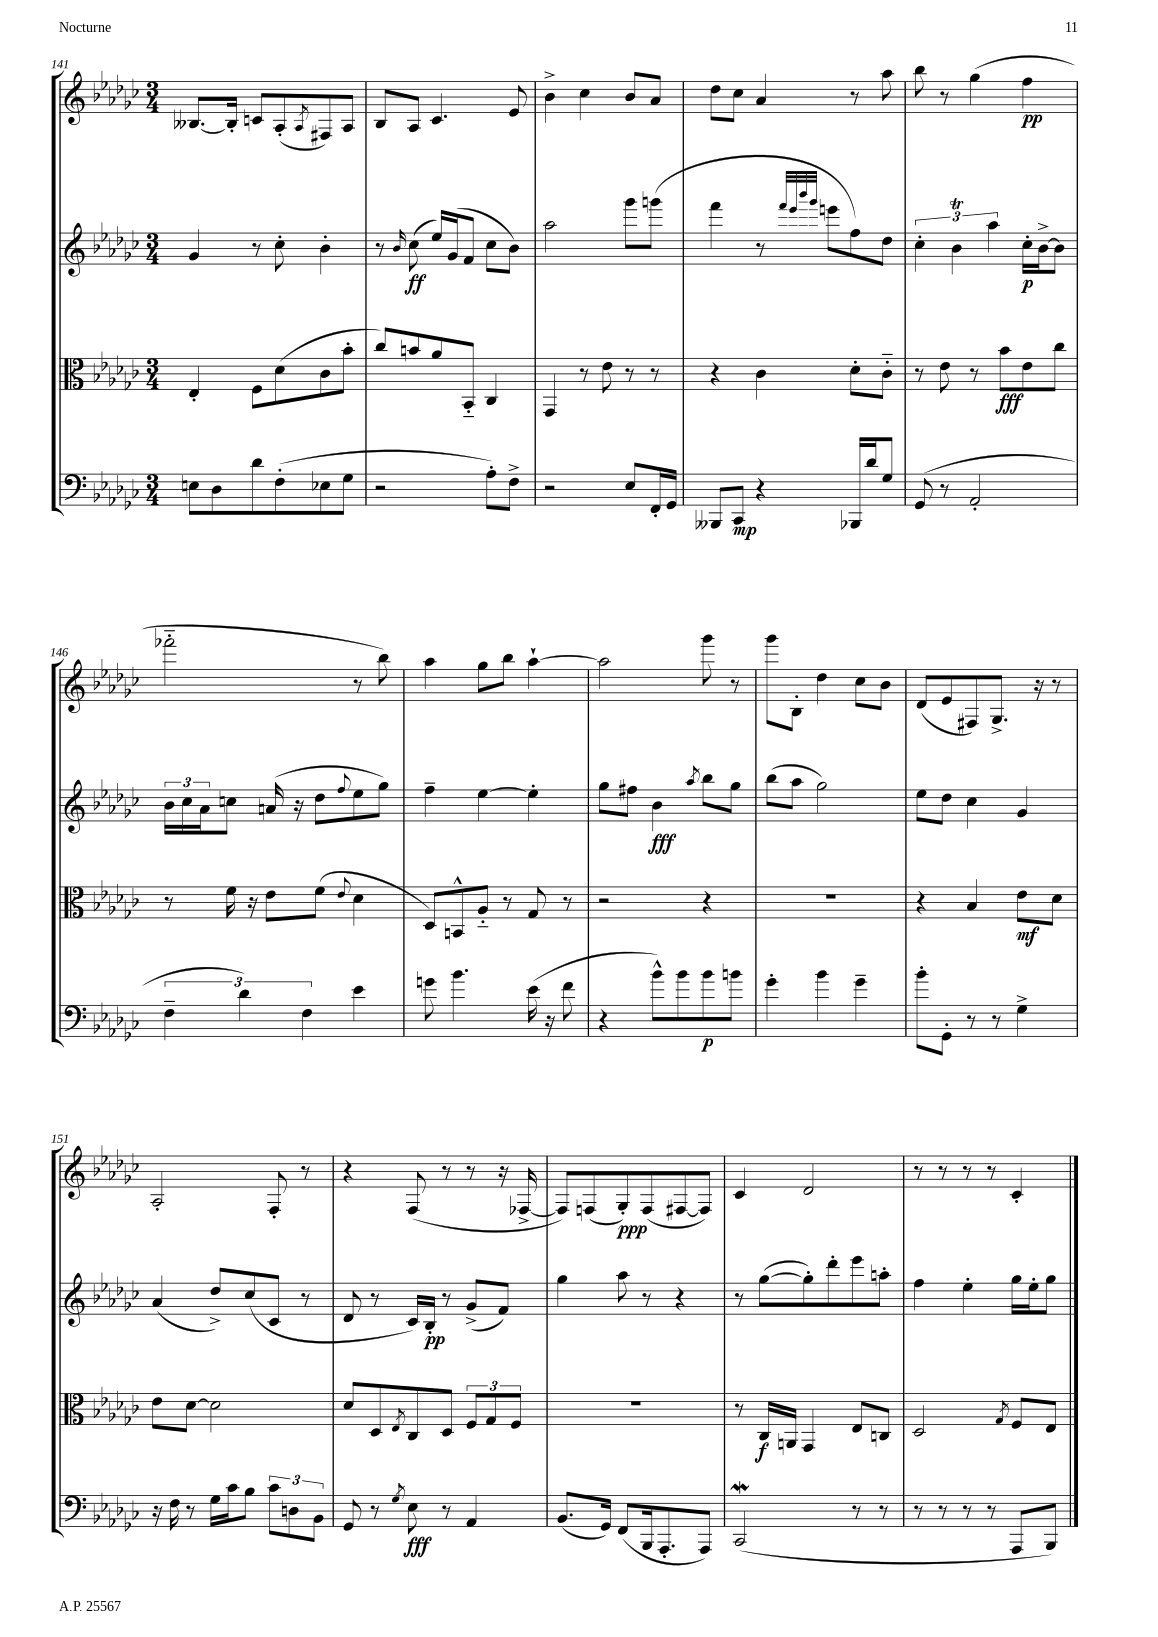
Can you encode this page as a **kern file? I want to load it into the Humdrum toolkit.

**kern	**dynam	**kern	**dynam	**kern	**dynam	**kern	**dynam
*part4	*part4	*part3	*part3	*part2	*part2	*part1	*part1
*staff4	*staff4	*staff3	*staff3	*staff2	*staff2	*staff1	*staff1
*clefF4	*	*clefC3	*	*clefG2	*	*clefG2	*
*k[b-e-a-d-g-c-]	*	*k[b-e-a-d-g-c-]	*	*k[b-e-a-d-g-c-]	*	*k[b-e-a-d-g-c-]	*
*M3/4	*	*M3/4	*	*M3/4	*	*M3/4	*
=141	=141	=141	=141	=141	=141	=141	=141
8En\L	.	4E-'/	.	4g-/	.	[8.B--X/L	.
8D-\	.	.	.	.	.	.	.
.	.	.	.	.	.	16B--'/Jk]	.
8d-\	.	8F\L	.	8r	.	8cn/L	.
(8F'\	.	(8d-\	.	8cc-'\	.	(8A-'/	.
.	.	.	.	.	.	8qA-/	.
8E-X\	.	8c-\	.	4b-'\	.	8F#X/)	.
8G-\J	.	8b-'\J	.	.	.	8A-/J	.
=142	=142	=142	=142	=142	=142	=142	=142
2r	.	8cc-/L)	.	8r	.	8B-/L	.
.	.	.	.	16qqb-/	.	.	.
.	.	8bn/	.	(8cc-\	ff	8A-/J	.
.	.	8a-/	.	16ee-/LL)	.	4.c-/	.
.	.	.	.	(16g-/J	.	.	.
.	.	8BB-/J	.	8f/J	.	.	.
8A-'\L)	.	4C-/	.	8cc-\L	.	.	.
8F^\J	.	.	.	8b-\J)	.	8e-/	.
=143	=143	=143	=143	=143	=143	=143	=143
2r	.	4GG-/	.	2aa-\	.	4b-^\	.
.	.	8r	.	.	.	4cc-\	.
.	.	8e-\	.	.	.	.	.
8E-/L	.	8r	.	8ggg-\L	.	8b-/L	.
16FF'/L	.	8r	.	(8gggn\J	.	8a-/J	.
16GG-/JJ	.	.	.	.	.	.	.
=144	=144	=144	=144	=144	=144	=144	=144
8BBB--X/L	.	4r	.	4fff\	.	8dd-\L	.
8CC-/J	mp	.	.	.	.	8cc-\J	.
4r	.	4c-\	.	8r	.	4a-/	.
.	.	.	.	32qqfff/LLL	.	.	.
.	.	.	.	32qqeee-/	.	.	.
.	.	.	.	32qqbbb-/	.	.	.
.	.	.	.	32qqggg-/JJJ	.	.	.
.	.	.	.	8eeen\L	.	.	.
16BBB-X/LL	.	8d-'\L	.	8ff\)	.	8r	.
16d-/J	.	.	.	.	.	.	.
8G-/J	.	8c-\J	.	8dd-\J	.	8aa-\	.
=145	=145	=145	=145	=145	=145	=145	=145
(8GG-/	.	8r	.	6cc-'\	.	8bb-\	.
8r	.	8e-\	.	.	.	8r	.
.	.	.	.	6b-t\	.	.	.
2AA-'/	.	8r	.	.	.	(4gg-\	.
.	.	.	.	6aa-\	.	.	.
.	.	8b-\L	fff	.	.	.	.
.	.	8e-\	.	16cc-'\LL	p	4ff\	pp
.	.	.	.	[16b-^\J	.	.	.
.	.	8cc-\J	.	8b-\J]	.	.	.
!!LO:LB:g=z
=146	=146	=146	=146	=146	=146	=146	=146
6F~\	.	8r	.	24b-\LL	.	2fff-X\	.
.	.	.	.	24cc-\	.	.	.
.	.	.	.	24a-\J	.	.	.
.	.	16f\	.	8ccn\J	.	.	.
6d-\)	.	.	.	.	.	.	.
.	.	16r	.	.	.	.	.
.	.	8e-\L	.	(16an/	.	.	.
.	.	.	.	16r	.	.	.
6F\	.	.	.	.	.	.	.
.	.	(8f\J	.	8dd-\L	.	.	.
.	.	8qqe-/	.	8qqff/	.	.	.
4e-\	.	4d-\	.	8ee-\	.	8r	.
.	.	.	.	8gg-\J)	.	8bb-\)	.
=147	=147	=147	=147	=147	=147	=147	=147
8gn\	.	8D-/L)	.	4ff~\	.	4aa-\	.
4.b-\	.	8BBn^^/	.	.	.	.	.
.	.	8A-/J	.	[4ee-\	.	8gg-\L	.
.	.	8r	.	.	.	8bb-\J	.
(16e-\	.	8G-/	.	4ee-'\]	.	[4aa-`\	.
16r	.	.	.	.	.	.	.
8f\	.	8r	.	.	.	.	.
=148	=148	=148	=148	=148	=148	=148	=148
4r	.	2r	.	8gg-\L	.	2aa-\]	.
.	.	.	.	8ff#X\J	.	.	.
8b-^^\L)	.	.	.	4b-\	fff	.	.
8b-\	.	.	.	.	.	.	.
.	.	.	.	8qaa-/	.	.	.
8b-\	p	4r	.	8bb-\L	.	8ggg-\	.
8bn\J	.	.	.	8gg-\J	.	8r	.
=149	=149	=149	=149	=149	=149	=149	=149
4g-'\	.	2.r	.	(8bb-\L	.	8ggg-\L	.
.	.	.	.	8aa-\J	.	8B-'\J	.
4b-\	.	.	.	2gg-\)	.	4dd-\	.
4g-~\	.	.	.	.	.	8cc-\L	.
.	.	.	.	.	.	8b-\J	.
=150	=150	=150	=150	=150	=150	=150	=150
8b-'\L	.	4r	.	8ee-\L	.	(8d-/L	.
8GG-'\J	.	.	.	8dd-\J	.	8e-/	.
8r	.	4B-/	.	4cc-\	.	8F#X/)	.
8r	.	.	.	.	.	8.G-^/J	.
4G-^\	.	8e-\L	mf	4g-/	.	.	.
.	.	.	.	.	.	16r	.
.	.	8d-\J	.	.	.	8r	.
!!LO:LB:g=z
=151	=151	=151	=151	=151	=151	=151	=151
16r	.	8e-\L	.	(4a-/	.	2A-'/	.
16F\	.	.	.	.	.	.	.
8r	.	[8d-\J	.	.	.	.	.
16G-\LL	.	2d-\]	.	8dd-^/L)	.	.	.
16c-\J	.	.	.	.	.	.	.
8B-\J	.	.	.	(8cc-/	.	.	.
12c-\L	.	.	.	8c-/J	.	8F'/	.
12Dn\	.	.	.	.	.	.	.
.	.	.	.	8r	.	8r	.
12BB-\J	.	.	.	.	.	.	.
=152	=152	=152	=152	=152	=152	=152	=152
8GG-/	.	8d-/L	.	8d-/	.	4r	.
8r	.	8D-/	.	8r	.	.	.
8qG-/	.	8qE-/	.	.	.	.	.
8E-\	fff	8C-/	.	16c-/LL)	.	(8F/	.
.	.	.	.	16B-'/JJ	pp	.	.
8r	.	8D-/J	.	8r	.	8r	.
4AA-/	.	12F/L	.	(8g-^/L	.	8r	.
.	.	12G-/	.	.	.	.	.
.	.	.	.	8f/J)	.	16r	.
.	.	12F/J	.	.	.	.	.
.	.	.	.	.	.	[16F-X^/	.
=153	=153	=153	=153	=153	=153	=153	=153
(8.BB-/L	.	2.r	.	4gg-\	.	8F-/L])	.
.	.	.	.	.	.	(8Fn/	.
16GG-/Jk)	.	.	.	.	.	.	.
(8FF/L	.	.	.	8aa-\	.	8G-'/)	ppp
16BBB-/k	.	.	.	8r	.	(8F/	.
8.AAA-'/	.	.	.	.	.	.	.
.	.	.	.	4r	.	[8F#X/	.
8AAA-/J)	.	.	.	.	.	8F#/J])	.
=154	=154	=154	=154	=154	=154	=154	=154
(2CC-w/	.	8r	.	8r	.	4c-/	.
.	.	16C-/LL	f	([8gg-\L	.	.	.
.	.	16AAn/JJ	.	.	.	.	.
.	.	4GG-/	.	8gg-'\])	.	2d-/	.
.	.	.	.	8ddd-'\	.	.	.
8r	.	8E-/L	.	8eee-\	.	.	.
8r	.	8Cn/J	.	8aan'\J	.	.	.
=155	=155	=155	=155	=155	=155	=155	=155
8r	.	2D-/	.	4ff\	.	8r	.
8r	.	.	.	.	.	8r	.
8r	.	.	.	4ee-'\	.	8r	.
8r	.	.	.	.	.	8r	.
.	.	8qG-/	.	.	.	.	.
8AAA-/L	.	8F/L	.	16gg-\LL	.	4c-'/	.
.	.	.	.	16ee-'\J	.	.	.
8BBB-/J)	.	8E-/J	.	8gg-\J	.	.	.
==	==	==	==	==	==	==	==
*-	*-	*-	*-	*-	*-	*-	*-
